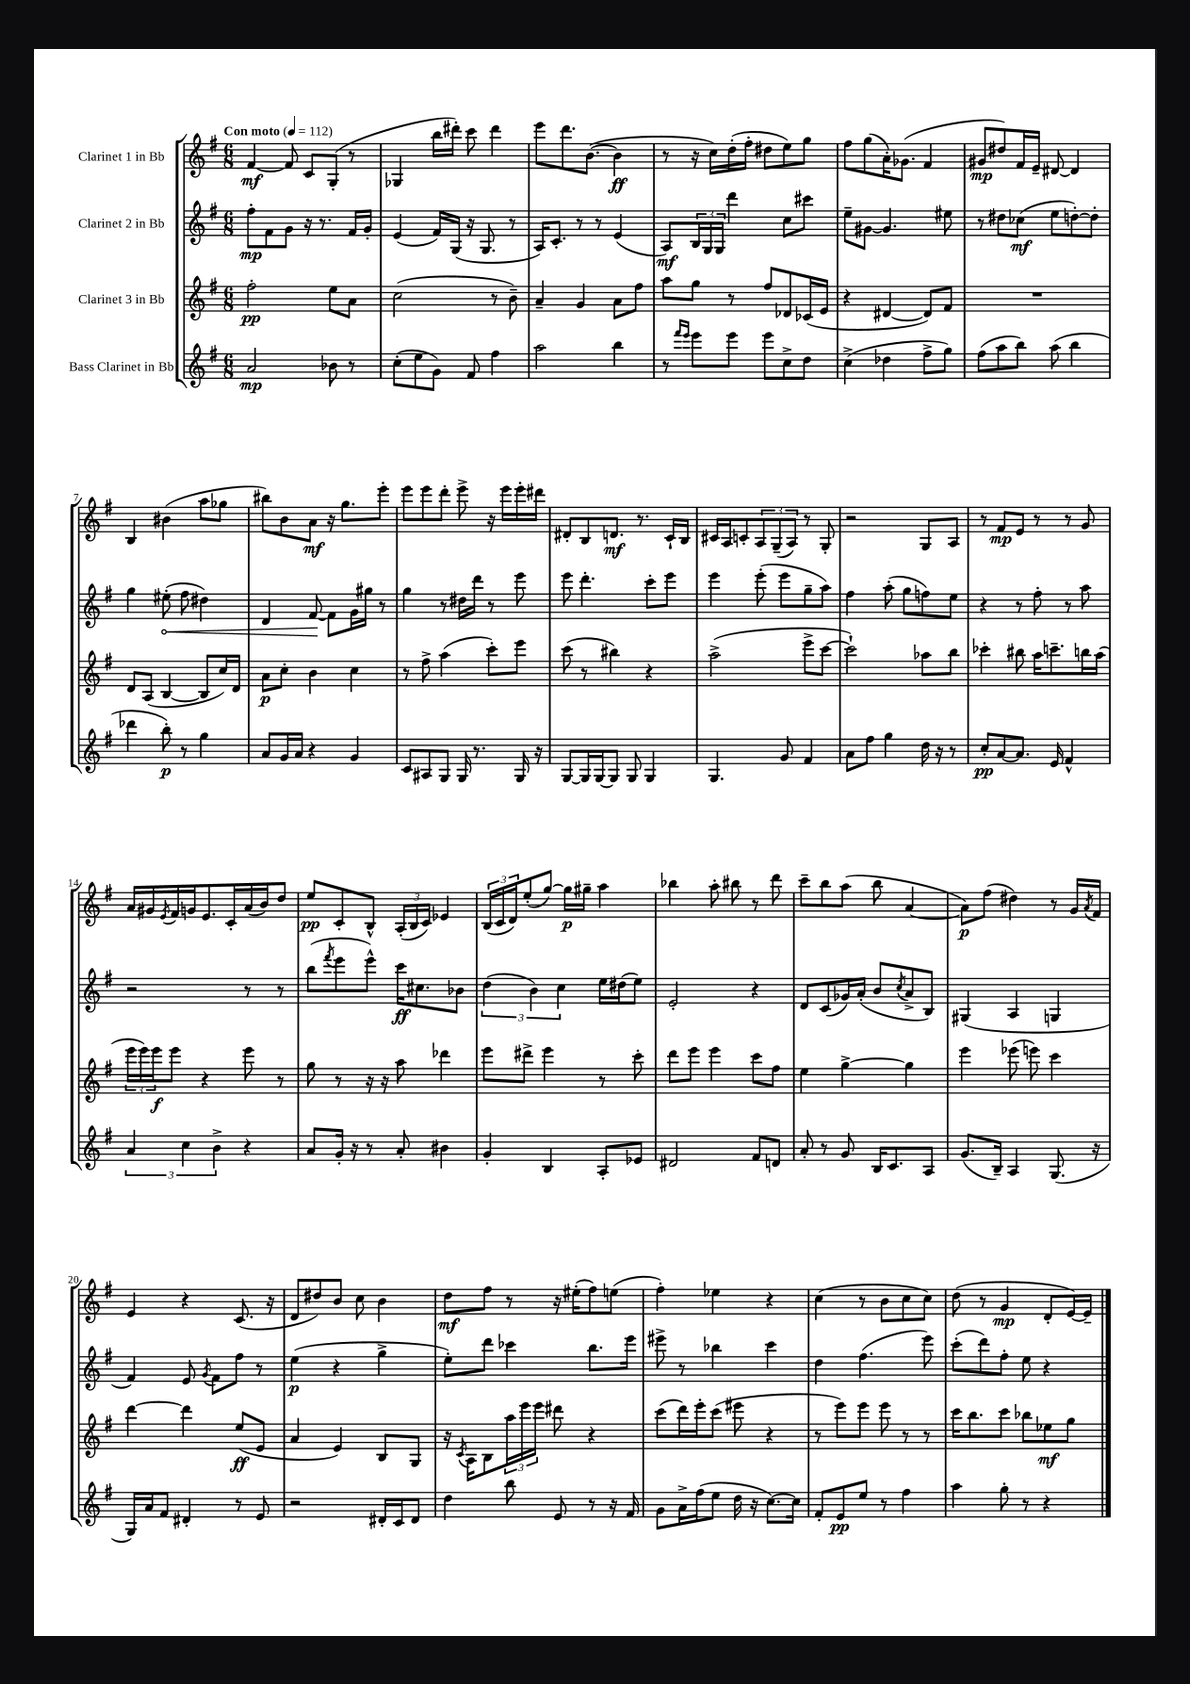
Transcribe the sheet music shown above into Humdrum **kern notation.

**kern	**kern	**kern	**kern
*staff4	*staff3	*staff2	*staff1
*clefG2	*clefG2	*clefG2	*clefG2
*k[f#]	*k[f#]	*k[f#]	*k[f#]
*M6/8	*M6/8	*M6/8	*M6/8
*MM112	*MM112	*MM112	*MM112
2a	2ff#'	8ff#'	[4f#
.	.	8f#	.
.	.	8g	8f#]
.	.	16r	8c
.	.	8.r	.
8b-	8ee	.	(8G'
8r	8a	16f#	8r
.	.	16g'	.
=	=	=	=
(8cc'	(2cc	(4e	4G-
8ee	.	.	.
8g)	.	16f#)	16bb
.	.	(16G	16ddd#')
8f#	.	16r	8ccc
.	.	8.G	.
4ff#	8r	.	4ddd#
.	8b~)	8r	.
=	=	=	=
2aa	4a~	16A)	8eee
.	.	8.c'	.
.	.	.	8.ddd
.	4g	8r	.
.	.	.	([8.b
.	.	8r	.
4bb	8a	(4e	4b]
.	8ff#	.	.
=	=	=	=
8r	8aa	8A)	8r
16qqfff#	.	.	.
16qqeee	.	.	.
8eee	8gg	24B	16r
.	.	24G	.
.	.	.	16cc)
.	.	24G	.
8eee	8r	4ddd	(16dd'
.	.	.	16ff#'
8eee	8ff#	.	8dd#
8cc^	8d-	8cc	8ee)
8dd	(16c-	8ccc#	8gg
.	16e	.	.
=	=	=	=
(4cc^	4r	8ee~	8ff#
.	.	[8g#	(8gg
4dd-	[4d#	4.g#]	16a')
.	.	.	(8.g-
8ff#^	8d#])	.	4f#
8gg)	8f#	8ee#	.
=	=	=	=
(8ff#	2.r	8r	8g#
8aa	.	8dd#	8dd#)
8bb)	.	(8cc-	16f#
.	.	.	16e~
(8aa	.	8ee	[8d#
4bb	.	[8dd')	4d#]
.	.	8dd']	.
=	=	=	=
4ddd-	8d	4gg	4B
.	(8A	.	.
8bb')	[4B	(8ee#'	(4b#
8r	.	8ff#	.
4gg	8B]	4dd#)	8aa
.	16cc)	.	8gg-
.	16d	.	.
=	=	=	=
8a	8a	4d	8bb#)
16g	8cc'	.	8b
16a	.	.	.
4r	4b	[8f#	8a
.	.	8f#]	16r
.	.	.	8.gg
4g	4cc	16g	.
.	.	16gg#	.
.	.	8r	8eee'
=	=	=	=
8c	8r	4gg	8eee
8A#	8ff#^	.	8eee
8G	(4aa	8r	8ddd'
16G	.	16dd#	8eee^
8.r	.	16ddd	.
.	8ccc')	8r	16r
.	.	.	16eee
16G	8eee	8eee	16eee'
16r	.	.	16ddd#
=	=	=	=
[8G	(8ccc	8eee	8d#'
16G]	8r	4.ddd'	8B
[16G	.	.	.
8G]	4bb#)	.	8.d
8G	.	.	.
.	.	.	8.r
4G	4r	8ccc'	.
.	.	8eee	16c`
.	.	.	16B
=	=	=	=
4.G	(2aa^	4eee	16c#
.	.	.	16A
.	.	.	8c'
.	.	(8eee'	12A
.	.	.	(12G~
8g	.	8eee	.
.	.	.	12A)
4f#	8eee^	8gg~	8r
.	[8ccc	8aa)	8G'
=	=	=	=
8a	2ccc`])	4ff#	2r
8ff#	.	.	.
4gg	.	(8aa'	.
.	.	8gg	.
16dd	8aa-	8ff)	8G
16r	.	.	.
8r	8bb	8ee	8A
=	=	=	=
8cc'	4ccc-'	4r	8r
[8a	.	.	8f#
8.a]	8bb#	8r	8e
.	16aa	8ff#'	8r
16e	8.ccc~	.	.
4f#^^	.	8r	8r
.	16bb	8aa	8g
.	(16aa	.	.
=	=	=	=
6a	24eee	2r	16a
.	24eee)	.	.
.	.	.	16g#
.	24eee	.	.
.	.	.	8qe
.	8eee	.	16f#
6cc	.	.	.
.	.	.	16g
.	4r	.	8.e
6b^	.	.	.
.	.	.	16c'
4r	8eee	8r	(16a
.	.	.	16b)
.	8r	8r	8dd
=	=	=	=
8a	8gg	(8bb	8ee
.	.	8qfff#	.
16g'	8r	8eee	8c'
16r	.	.	.
8r	16r	8eee^^)	8B^^
.	16r	.	.
8a'	8aa	16ccc	(24A'
.	.	.	24B
.	.	8.cc#	.
.	.	.	24c)
4b#	4ddd-	.	4e-
.	.	8b-	.
=	=	=	=
4g'	8eee	(6dd	(24B
.	.	.	24c
.	.	.	24d)
.	8ddd#^	.	(8ee'
.	.	6b)	.
4B	4eee	.	[8gg)
.	.	6cc	.
.	.	.	16gg]
.	.	.	16gg#~
8A'	8r	16ee	4aa
.	.	(16dd#	.
8e-	8ccc'	8ee)	.
=	=	=	=
2d#	8ddd	2e'	4bb-
.	8eee	.	.
.	4eee	.	8aa'
.	.	.	8bb#
8f#	8ccc	4r	8r
8d	8ff#	.	8ddd
=	=	=	=
8a'	4ee	8d	8ccc~
8r	.	(8c	8bb
8g	[4gg^	16g-)	(8aa
.	.	(16a'	.
16B	.	8b	8bb
8.c	.	.	.
.	.	8qcc	.
.	4gg]	8a^	[4a
8A	.	8B)	.
=	=	=	=
(8.g	4eee	(4G#	8a])
.	.	.	(8ff#
16B~)	.	.	.
4A	(8eee-	4A	4dd#)
.	8eee)	.	.
(8.G	4ccc	4G	8r
.	.	.	16g
.	.	.	8qa
16r	.	.	16f#
=	=	=	=
16G)	[4ddd	4f#)	4e
16a	.	.	.
8f#	.	.	.
4d#'	4ddd]	8e	4r
.	.	8qg	.
.	.	8f#	.
8r	(8ee	8ff#	(8.c
8e	8e	8r	.
.	.	.	16r
=	=	=	=
2r	4a	(4ee	8d
.	.	.	8dd#)
.	4e)	4r	8b
.	.	.	8cc
16d#'	8B	4gg^	4b
16c	.	.	.
8d#	8G	.	.
=	=	=	=
4dd	16r	8ee')	8dd
.	8qc	.	.
.	16A	.	.
.	8B	8ddd	8ff#
8bb	24aa	4ccc-	8r
.	24eee	.	.
.	24eee	.	.
8e	8ddd#	.	16r
.	.	.	(16ee#'
8r	4r	8.bb	8ff#)
16r	.	.	(8ee
16f#	.	16eee	.
=	=	=	=
8g	(8ccc	8eee#^	4ff#')
16a^	16ddd)	8r	.
(16ff#	16eee'	.	.
8ee	(8ccc	4bb-	4ee-
16dd	8eee#	.	.
16r	.	.	.
[8.cc)	4r	4ccc	4r
16cc]	.	.	.
=	=	=	=
8f#'	8r	4dd	(4cc
8e	8eee)	.	.
8ee	8eee	(4.ff#	8r
8r	8eee	.	8b
4ff#	8r	.	8cc
.	8r	8eee)	8cc)
=	=	=	=
4aa	16ccc	(8ccc'	(8dd
.	8.bb	.	.
.	.	8ddd)	8r
8gg'	8ccc	8ff#'	4g
8r	8bb-	8ee	.
4r	8ee-	4r	8d'
.	8gg	.	[16e)
.	.	.	16e~]
==	==	==	==
*-	*-	*-	*-
